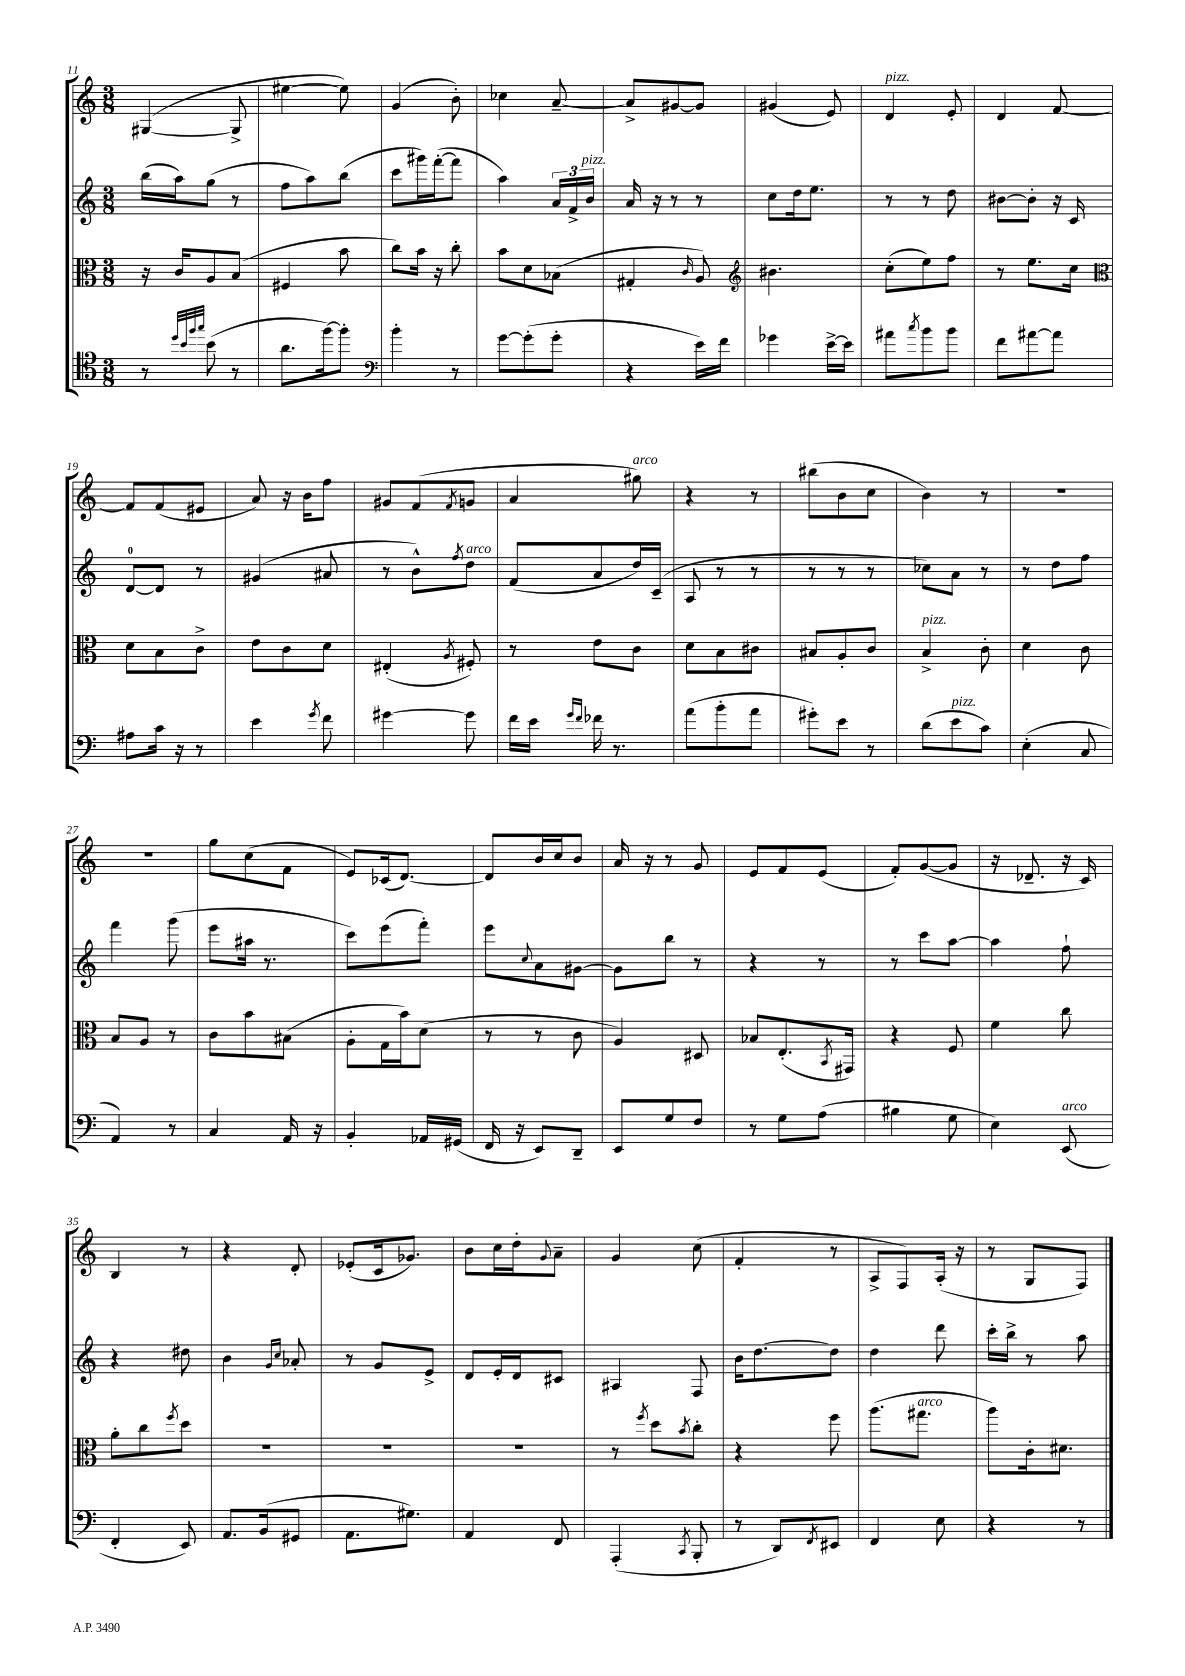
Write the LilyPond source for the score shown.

<<
\new StaffGroup <<
\new Staff = "s0" {
    \clef treble \key c \major \numericTimeSignature \time 3/8
    gis4~( gis8-> |
    eis''4~ eis''8) |
    g'4( b'8-.) |
    ces''4 a'8~-- |
    a'8-> gis'8~ gis'8 |
    gis'4( e'8) |
    d'4^\markup { \italic "pizz." } e'8-. |
    d'4 f'8~ |
    f'8 f'8( eis'8 |
    a'8) r16 b'16 f''8 |
    gis'8 f'8( \acciaccatura { f'8 } g'8 |
    a'4 gis''8^\markup { \italic "arco" }) |
    r4 r8 |
    bis''8( b'8 c''8 |
    b'4) r8 |
    R4. |
    R4. |
    g''8 c''8( f'8 |
    e'8) ces'16( d'8.~) |
    d'8 b'16 c''16 b'8 |
    a'16 r16 r8 g'8 |
    e'8 f'8 e'8( |
    f'8-.) g'8~( g'8 |
    r16 des'8.-- r16 c'16) |
    b4 r8 |
    r4 d'8-. |
    ees'8-.( c'16 ges'8.) |
    b'8 c''16 d''16-. \appoggiatura { g'8 } a'8-- |
    g'4 c''8( |
    f'4-. r8 |
    a8-> f8) a16-.( r16 |
    r8 g8 f8) \bar "|." |
}
\new Staff = "s1" {
    \clef treble \key c \major \numericTimeSignature \time 3/8
    b''16( a''16) g''8( r8 |
    f''8 a''8) b''8( |
    c'''8 gis'''16) f'''16~-.( f'''8 |
    a''4) \tuplet 3/2 { a'16 f'16-> b'16^\markup { \italic "pizz." } } |
    a'16 r16 r8 r8 |
    c''8 d''16 e''8. |
    r8 r8 d''8 |
    bis'8~ bis'8-. r16 c'16 |
    d'8-0~ d'8 r8 |
    gis'4( ais'8 |
    r8 b'8-^) \acciaccatura { f''8 } d''8^\markup { \italic "arco" } |
    f'8( a'8 d''16) c'16--( |
    a8 r8 r8 |
    r8 r8 r8 |
    ces''8) a'8 r8 |
    r8 d''8 f''8 |
    f'''4 g'''8( |
    e'''8 ais''16 r8. |
    c'''8) e'''8( f'''8-.) |
    e'''8 \appoggiatura { c''8 } a'8 gis'8~ |
    gis'8 b''8 r8 |
    r4 r8 |
    r8 c'''8 a''8~ |
    a''4 f''8-! |
    r4 dis''8 |
    b'4 \grace { g'16 c''16 } aes'8-. |
    r8 g'8 e'8-> |
    d'8 e'16-. d'16 cis'8 |
    ais4 f8 |
    b'16 d''8.~ d''8 |
    d''4 d'''8 |
    c'''16-. b''16-> r8 a''8 \bar "|." |
}
\new Staff = "s2" {
    \clef alto \key c \major \numericTimeSignature \time 3/8
    r16 c'16 a8 b8( |
    fis4 b'8 |
    c''8) b'16 r16 c''8-. |
    b'8 d'8 bes8( |
    gis4-. \grace { c'16 } a8) |
    \clef treble bis'4. |
    c''8-.( e''8) f''8 |
    r8 e''8. c''16 |
    \clef alto d'8 b8 c'8-> |
    e'8 c'8 d'8 |
    eis4-.( \acciaccatura { a8 } fis8-.) |
    r8 e'8 c'8 |
    d'8 b8 cis'8 |
    bis8 a8-. c'8 |
    b4->^\markup { \italic "pizz." } c'8-. |
    d'4 c'8 |
    b8 a8 r8 |
    c'8 b'8 bis8( |
    a8-. g16 b'16) d'8( |
    r8 r8 c'8 |
    a4) dis8 |
    bes8 e8.-.( \acciaccatura { b,8 } gis,16) |
    r4 f8 |
    f'4 c''8 |
    a'8-. c''8 \acciaccatura { f''8 } d''8 |
    R4. |
    R4. |
    R4. |
    r8 \acciaccatura { f''8 } d''8 \acciaccatura { b'8 } c''8-. |
    r4 f''8 |
    a''8.( gis''8.^\markup { \italic "arco" } |
    a''8) c'16-. dis'8. \bar "|." |
}
\new Staff = "s3" {
    \clef tenor \key c \major \numericTimeSignature \time 3/8
    r8 \grace { d''32 b'32 f''32 g''32 } b'8( r8 |
    a'8. f''16~) f''8-. |
    \clef bass b'4-. r8 |
    g'8~ g'8-.( g'8-. |
    r4 e'16) f'16 |
    ges'4 e'16~-> e'16 |
    ais'8 \acciaccatura { c''8 } b'8 b'8 |
    f'8 ais'8~ ais'8 |
    ais8 c'16 r16 r8 |
    e'4 \acciaccatura { g'8 } f'8 |
    gis'4~ gis'8 |
    f'16 e'16 \grace { g'16 f'16 } fes'16 r8. |
    a'8( b'8-. a'8 |
    gis'8-.) e'8 r8 |
    d'8( e'8^\markup { \italic "pizz." } c'8) |
    e4-.( c8 |
    a,4) r8 |
    c4 a,16 r16 |
    b,4-. aes,16 gis,16( |
    f,16 r16 e,8) d,8-- |
    e,8 g8 f8 |
    r8 g8 a8( |
    bis4 g8 |
    e4) e,8^\markup { \italic "arco" }( |
    f,4-. e,8) |
    a,8. b,16( gis,8 |
    a,8. gis8.) |
    a,4 f,8 |
    a,,4-.( \acciaccatura { c,8 } b,,8-. |
    r8 d,8) \acciaccatura { f,8 } eis,8 |
    f,4 e8 |
    r4 r8 \bar "|." |
}
>>
>>
\layout { \context { \Score currentBarNumber = #11 } }
